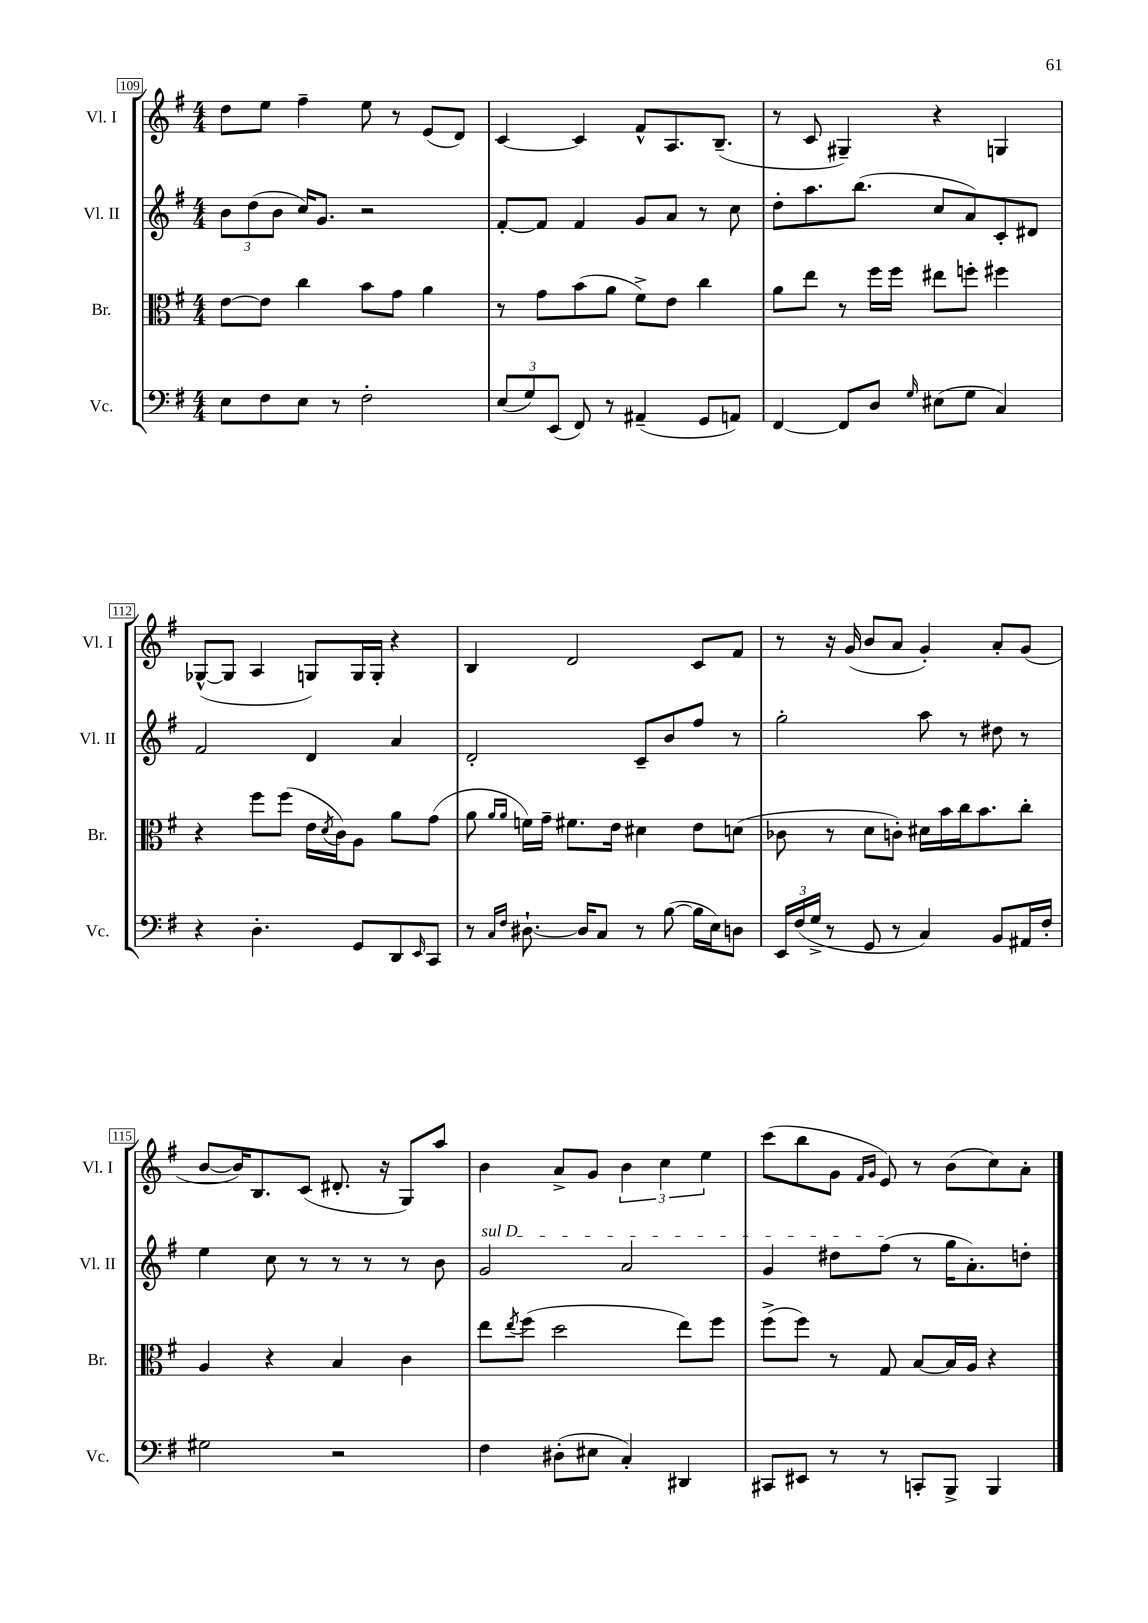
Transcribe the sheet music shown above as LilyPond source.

<<
\new StaffGroup <<
\new Staff = "s0" \with { instrumentName = "Vl. I" shortInstrumentName = "Vl. I" } {
    \clef treble \key g \major \numericTimeSignature \time 4/4
    d''8 e''8 fis''4-- e''8 r8 e'8( d'8) |
    c'4~ c'4 fis'8-^ a8. b8.--( |
    r8 c'8 gis4--) r4 g4 |
    ges8~-^( ges8 a4 g8) g16 g16-. r4 |
    b4 d'2 c'8 fis'8 |
    r8 r16 g'16( b'8 a'8 g'4-.) a'8-. g'8( |
    b'8~ b'16) b8. c'8( dis'8.-. r16 g8) a''8 |
    b'4 a'8-> g'8 \tuplet 3/2 { b'4 c''4 e''4 } |
    c'''8( b''8 g'8 \grace { fis'16 g'16 } e'8) r8 b'8( c''8) a'8-. \bar "|." |
}
\new Staff = "s1" \with { instrumentName = "Vl. II" shortInstrumentName = "Vl. II" } {
    \clef treble \key g \major \numericTimeSignature \time 4/4
    \tuplet 3/2 { b'8 d''8( b'8 } c''16) g'8. r2 |
    fis'8~-. fis'8 fis'4 g'8 a'8 r8 c''8 |
    d''8-. a''8. b''8.( c''8 a'8) c'8-. dis'8 |
    fis'2 d'4 a'4 |
    d'2-. c'8-- b'8 fis''8 r8 |
    g''2-. a''8 r8 dis''8 r8 |
    e''4 c''8 r8 r8 r8 r8 b'8 |
    \once \override TextSpanner.bound-details.left.text = \markup { \italic "sul D" } g'2\startTextSpan a'2 |
    g'4 dis''8 fis''8\stopTextSpan( r8 g''16 a'8.-.) d''8-. \bar "|." |
}
\new Staff = "s2" \with { instrumentName = "Br." shortInstrumentName = "Br." } {
    \clef alto \key g \major \numericTimeSignature \time 4/4
    e'8~ e'8 c''4 b'8 g'8 a'4 |
    r8 g'8 b'8( a'8 fis'8->) e'8 c''4 |
    a'8 e''8 r8 fis''16 fis''16 eis''8 f''8-. fis''4 |
    r4 fis''8 fis''8( e'16 \acciaccatura { d'8 } c'16) a8 a'8 g'8( |
    a'8 \grace { a'16 a'16 } f'16) g'16-- fis'8. e'16 dis'4 e'8 d'8( |
    ces'8 r8 d'8 c'8-.) dis'16 b'16 c''16 b'8. c''8-. |
    a4 r4 b4 c'4 |
    e''8 \acciaccatura { e''8 } fis''8( d''2 e''8) fis''8 |
    fis''8->( fis''8) r8 g8 b8~ b16 a16 r4 \bar "|." |
}
\new Staff = "s3" \with { instrumentName = "Vc." shortInstrumentName = "Vc." } {
    \clef bass \key g \major \numericTimeSignature \time 4/4
    e8 fis8 e8 r8 fis2-. |
    \tuplet 3/2 { e8( g8) e,8( } fis,8) r8 ais,4--( g,8 a,8) |
    fis,4~ fis,8 d8 \grace { g16 } eis8( g8 c4) |
    r4 d4.-. g,8 d,8 \grace { e,16 } c,8 |
    r8 \grace { c16 fis16 } dis8.~-! dis16 c8 r8 b8~( b16 e16) d8 |
    \tuplet 3/2 { e,16 fis16( g16-> } r8 g,8 r8 c4) b,8 ais,16 fis16-. |
    gis2 r2 |
    fis4 dis8-.( eis8 c4-.) dis,4 |
    cis,8 eis,8 r8 r8 c,8-. b,,8-> b,,4 \bar "|." |
}
>>
>>
\layout { \context { \Score currentBarNumber = #109 \override BarNumber.stencil = #(make-stencil-boxer 0.1 0.3 ly:text-interface::print) } }
